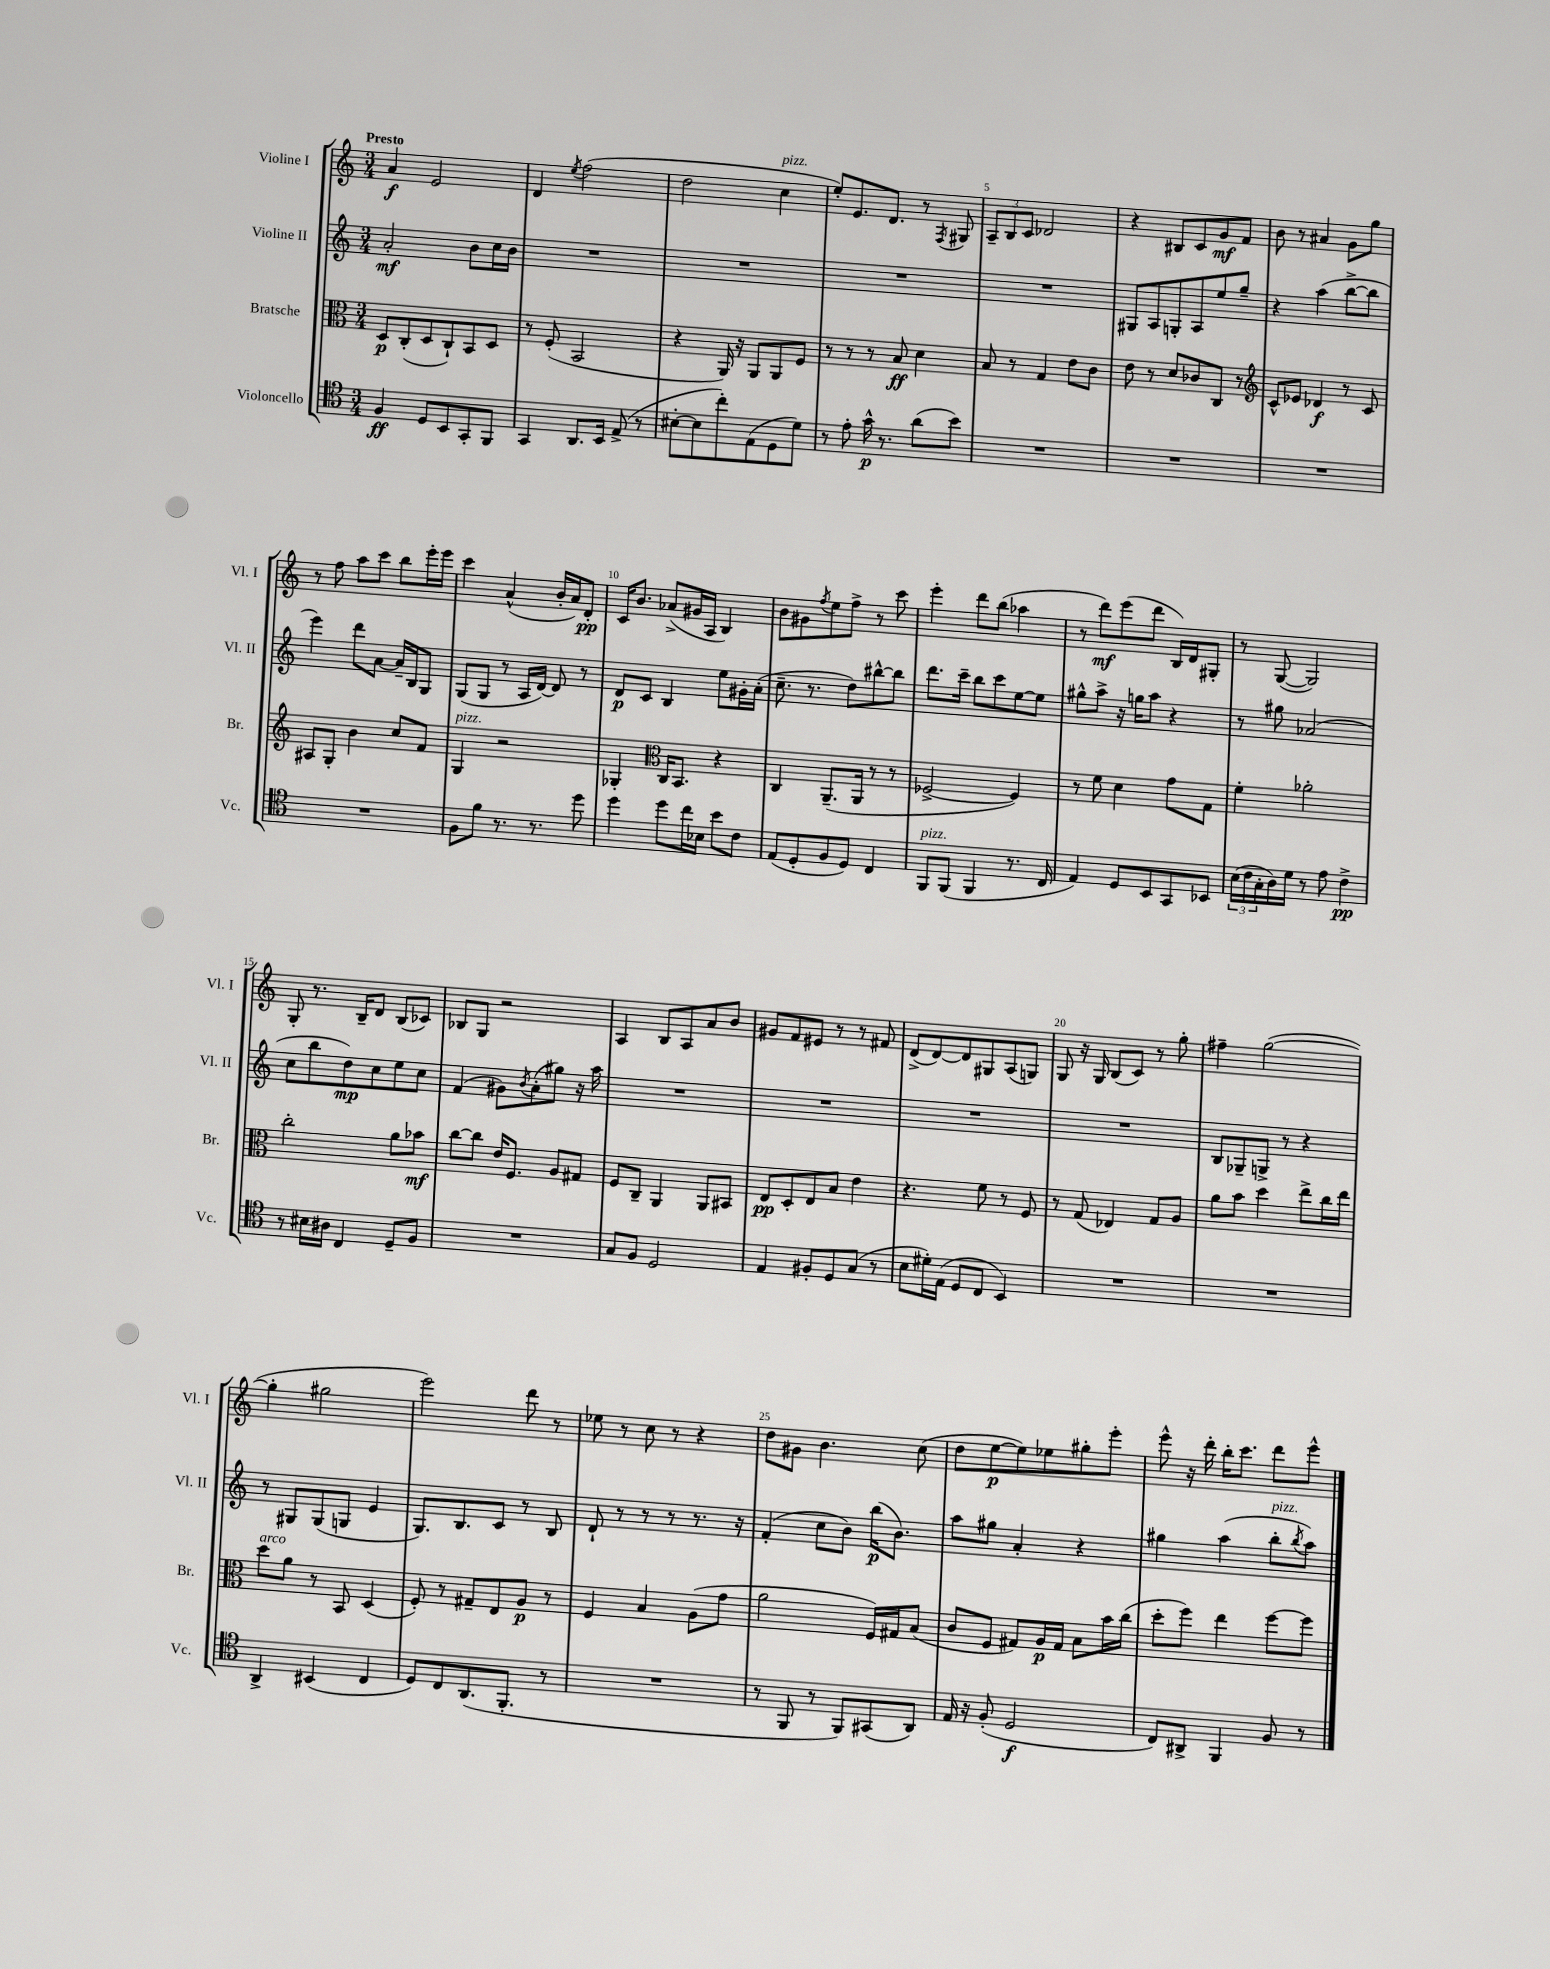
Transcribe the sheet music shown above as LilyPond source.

<<
\new StaffGroup <<
\new Staff = "s0" \with { instrumentName = "Violine I" shortInstrumentName = "Vl. I" } {
    \clef treble \key c \major \numericTimeSignature \time 3/4 \tempo "Presto"
    a'4\f e'2 |
    d'4 \acciaccatura { e''8 } f''2( |
    d''2 c''4^\markup { \italic "pizz." } |
    e''8-.) e'8. d'8. r8 \acciaccatura { f8 } gis8 |
    \tuplet 3/2 { a8-- b8 c'8 } des'2 |
    r4 bis8 c'8 g'8\mf f'8 |
    b'8 r8 ais'4 g'8 g''8 |
    r8 f''8 a''8 c'''8 b''8 e'''16-. e'''16 |
    c'''4 a'4-^( b'16-. a'16) d'8-.\pp |
    c'16 b'8. aes'8->( gis'16 a16 b4) |
    b'8 gis'8 \acciaccatura { f''8 } e''8 f''8-> r8 c'''8 |
    e'''4-. d'''8 b''8( aes''4 |
    r8 d'''8\mf) e'''8( d'''8 b16) d'16 gis8-. |
    r8 g8~( g2) |
    g8-. r8. b16-- d'8 b8( ces'8) |
    bes8 g8 r2 |
    a4 b8 a8 a'8 b'8 |
    gis'8 f'8 eis'8 r8 r8 fis'8 |
    d'8->( d'8~) d'8 gis8 a8( g8) |
    g8 r16 g16 b8( c'8) r8 g''8-. |
    fis''4-- g''2~( |
    g''4-. gis''2 |
    e'''2) d'''8 r8 |
    ees''8 r8 c''8 r8 r4 |
    d''8 gis'8 b'4. c''8( |
    d''8 e''8~\p e''8) ees''8 gis''8-. e'''8-. |
    e'''8-^ r16 d'''16-. b''16-. c'''8. d'''8 e'''8-^ \bar "|." |
}
\new Staff = "s1" \with { instrumentName = "Violine II" shortInstrumentName = "Vl. II" } {
    \clef treble \key c \major \numericTimeSignature \time 3/4
    a'2-.\mf b'8 c''16 b'16 |
    R2. |
    R2. |
    R2. |
    R2. |
    gis8 a8 g8-. a8 e''8 g''8-- |
    r4 a''4( b''8~-> b''8 |
    e'''4) d'''8 a'8~ a'16-- b16 g8 |
    g8( g8 r8 a16 d'16~) d'8 r8 |
    d'8\p c'8 b4 e''8 gis'16-. a'16-.( |
    c''8.-- r8. d''8) bis''8~-^ bis''8 |
    d'''8. c'''16-- b''8 c'''8 e''8~ e''8 |
    gis''8-^ a''8-> r16 g''16 a''8 r4 |
    r8 gis''8 aes'2( |
    c''8 b''8 d''8\mp) c''8 e''8 c''8 |
    f'4( gis'8) \acciaccatura { b'8 } a'8-.( gis''8) r16 a''16 |
    R2. |
    R2. |
    R2. |
    R2. |
    b8 ges8-- g8-> r8 r4 |
    r8 gis8 gis8( g8 e'4 |
    g8.) b8. c'8 r8 b8 |
    d'8-! r8 r8 r8 r8. r16 |
    f'4-.( c''8 b'8) b''16\p( b'8.) |
    a''8 gis''8 a'4-. r4 |
    gis''4 a''4( b''8-.^\markup { \italic "pizz." } \acciaccatura { b''8 } a''8) \bar "|." |
}
\new Staff = "s2" \with { instrumentName = "Bratsche" shortInstrumentName = "Br." } {
    \clef alto \key c \major \numericTimeSignature \time 3/4
    d8\p c8-.( d8 c8-!) b,8 d8 |
    r8 f8-.( b,2 |
    r4 a,16) r16 a,8 a,8 f8 |
    r8 r8 r8 b8\ff d'4 |
    b8 r8 g4 e'8 c'8 |
    e'8 r8 d'8 ces'8 c8 r8 |
    \clef treble c'8-^ ees'8 des'4\f r8 c'8 |
    ais8 g8-. b'4 c''8 f'8 |
    g4^\markup { \italic "pizz." } r2 |
    ges4-. \clef alto c16 b,8. r4 |
    c4 a,8.--( a,16 r8 r8 |
    fes2~-> fes4) |
    r8 f'8 d'4 g'8 g8 |
    f'4-. aes'2-. |
    c''2-. a'8 bes'8\mf |
    c''8~ c''8 e'16 f8. a8 gis8 |
    f8 c8-- a,4 a,8 bis,8 |
    e8\pp d8-. e8 b8 e'4 |
    r4. f'8 r8 f8 |
    r8 g8( ees4) g8 a8 |
    a'8 b'8 d''4 e''8-> c''16 e''16 |
    d''8^\markup { \italic "arco" } a'8 r8 b,8 d4( |
    f8-.) r8 gis8-- e8 a8\p r8 |
    f4 b4 a8( g'8 |
    a'2 f16) gis16 b8( |
    c'8 f8 gis8) a16\p gis16 b8 b'16 c''16( |
    d''8-. f''8) e''4 f''8~ f''8 \bar "|." |
}
\new Staff = "s3" \with { instrumentName = "Violoncello" shortInstrumentName = "Vc." } {
    \clef tenor \key c \major \numericTimeSignature \time 3/4
    f4\ff d8 b,8 g,8-. f,8 |
    g,4 a,8. b,16 e8->( r8 |
    bis8~-. bis8 c''8-.) e8( d8 d'8) |
    r8 e'8-. g'16-^\p r8. a'8( b'8) |
    R2. |
    R2. |
    R2. |
    R2. |
    f8 f'8 r8. r8. d''8 |
    d''4 d''8 c''16 bes16 b'8 c'8 |
    e8( d8-. f8 d8) c4 |
    f,8^\markup { \italic "pizz." } f,8( f,4 r8. c16 |
    e4) d8 b,8 g,8 bes,8 |
    \tuplet 3/2 { b16( c'16 g16-. } a16) d'16 r8 e'8 c'4->\pp |
    r8 bis16 ais16 c4 d8-- f8 |
    R2. |
    g8 f8 d2 |
    e4 fis8-. d8 g8( r8 |
    b8 dis'16-.) e16( d8 c8 b,4) |
    R2. |
    R2. |
    a,4-> bis,4( c4 |
    d8) c8 a,8.( f,8.-. r8 |
    R2. |
    r8 f,8 r8 f,8) gis,8( a,8) |
    e16 r16 f8-.( d2\f |
    c8) ais,8-> f,4 f8 r8 \bar "|." |
}
>>
>>
\layout { \context { \Score \override BarNumber.break-visibility = ##(#f #t #t) barNumberVisibility = #(every-nth-bar-number-visible 5) } }
